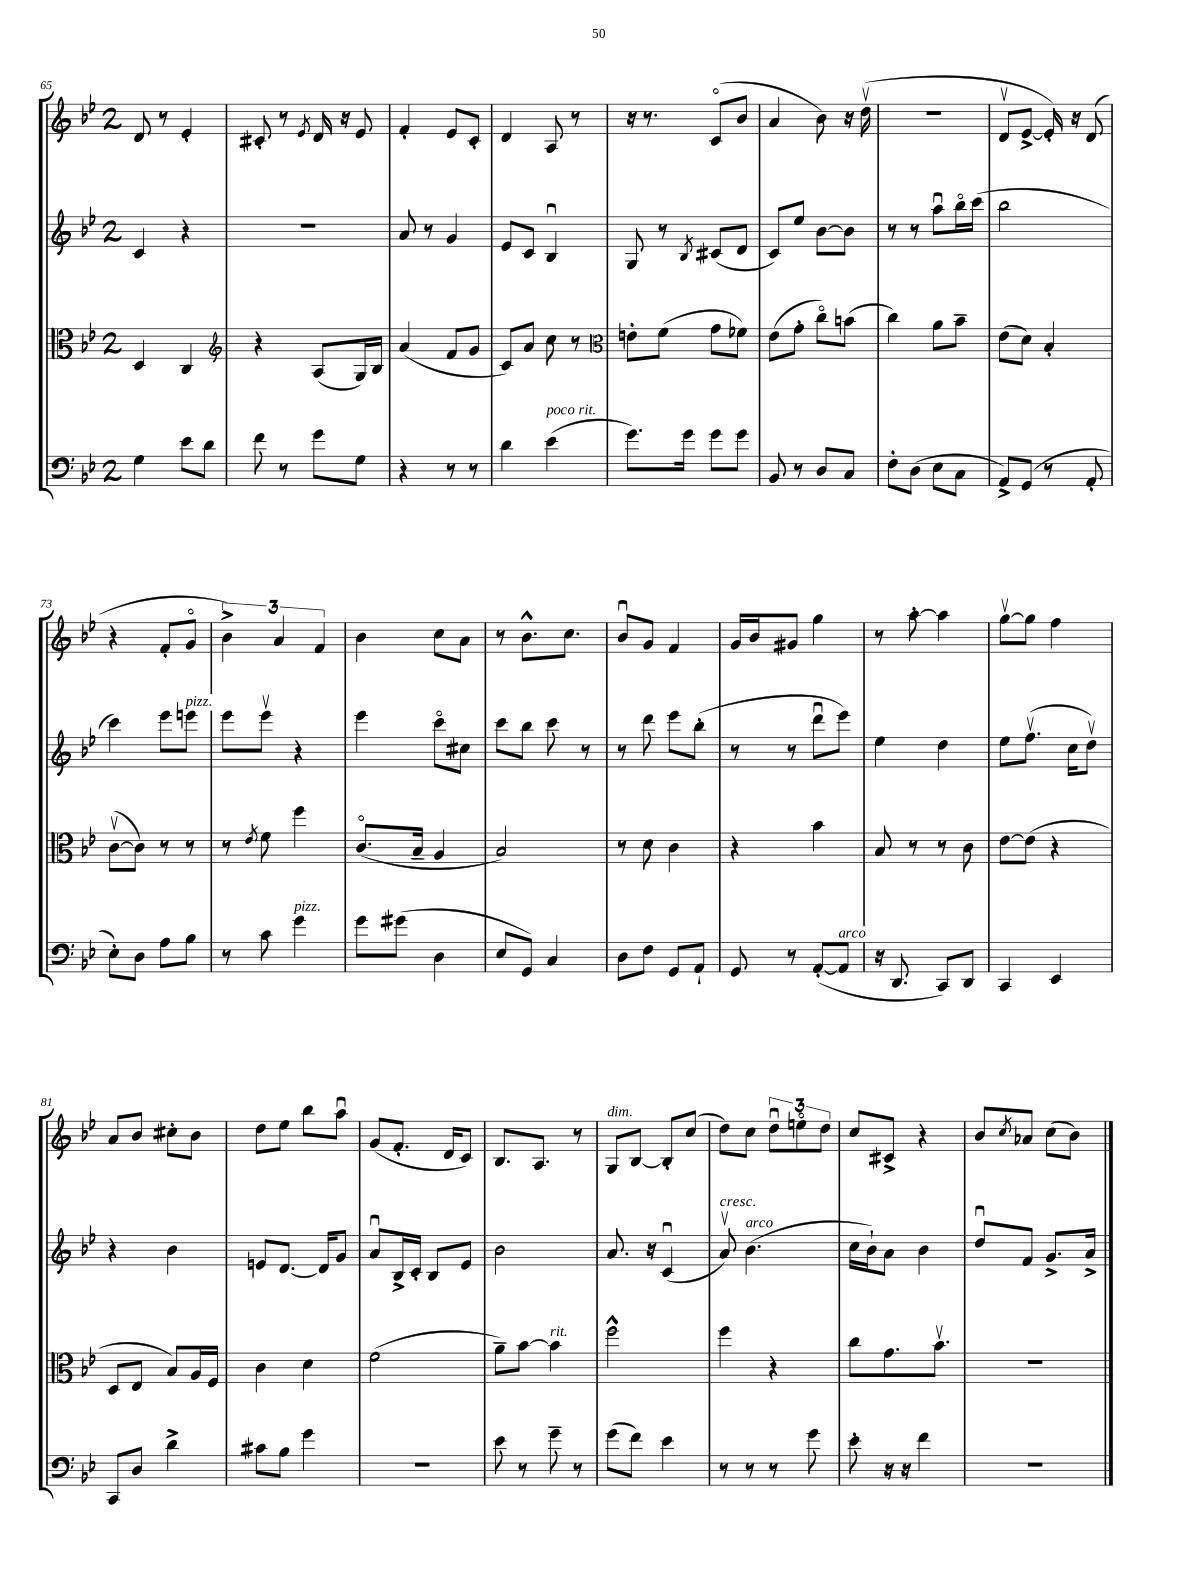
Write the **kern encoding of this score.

**kern	**kern	**kern	**kern
*staff4	*staff3	*staff2	*staff1
*clefF4	*clefC3	*clefG2	*clefG2
*k[b-e-]	*k[b-e-]	*k[b-e-]	*k[b-e-]
*M2/4	*M2/4	*M2/4	*M2/4
4G\	4D/	4c/	8d/
.	.	.	8r
8e-\L	4C/	4r	4e-'/
8d\J	.	.	.
=	=	=	=
*	*clefG2	*	*
8f\	4r	2r	8c#'/
8r	.	.	8r
.	.	.	8qe-/
8g\L	(8A/L	.	16d/
.	.	.	16r
8G\J	16G/L)	.	8e-/
.	16B-/JJ	.	.
=	=	=	=
4r	(4a/	8a/	4f'/
.	.	8r	.
8r	8f/L	4g/	8e-/L
8r	8g/J	.	8c'/J
=	=	=	=
4d\	8c/L)	8e-/L	4d/
.	8a/J	8c/J	.
(4e-\	8cc\	4B-u/	8A/
.	8r	.	8r
=	=	=	=
*	*clefC3	*	*
8.g\L)	8e'\L	8G/	16r
.	.	.	8.r
.	(8f\J	8r	.
16g\Jk	.	.	.
.	.	8qB-/	.
8g\L	8g\L	(8c#/L	(8co/L
8g\J	8f-\J)	8d/J	8b-/J
=	=	=	=
8BB-/	(8e-\L	8c/L)	4a/
8r	8g'\J	8ee-/J	.
8D/L	8cco\L)	[8b-\L	8b-\)
8C/J	(8b\J	8b-\]J	16r
.	.	.	(16ddv\
=	=	=	=
8F'\L	4cc\)	8r	2r
(8D\J	.	8r	.
8E-\L	8a\L	8aau\L	.
8C\J	8b-~\J	16bb-o\L	.
.	.	(16ccc\JJ	.
=	=	=	=
8AA^/L)	(8e-\L	2bb-\	8dv/L
(8GG/J	8d\J)	.	[8e-^/J
8r	4B-'/	.	16e-'/])
.	.	.	16r
8AA'/	.	.	(8d/
=	=	=	=
8E-'\L)	([8cv\L	4ccc\)	4r
8D\J	8c\]J)	.	.
8A\L	8r	8eee-\L	8f'/L
8B-\J	8r	8eee\J	8go/J
=	=	=	=
8r	8r	8eee-\L	6b-^\)
.	8qe-/	.	.
8c\	8f\	8eee-v\J	.
.	.	.	6a/
4g\	4ff\	4r	.
.	.	.	6f/
=	=	=	=
8g\L	(8.co/L	4eee-\	4b-\
(8g#\J	.	.	.
.	16B-~/Jk	.	.
4D\	4A/	8ccco\L	8cc\L
.	.	8cc#\J	8a\J
=	=	=	=
8E-/L	2B-/)	8ccc\L	8r
8GG/J)	.	8bb-\J	8.b-^^\L
4C/	.	8ccc\	.
.	.	.	8.cc\J
.	.	8r	.
=	=	=	=
8D\L	8r	8r	8b-u/L
8F\J	8d\	8ddd\	8g/J
8GG/L	4c\	8eee-\L	4f/
8AA`/J	.	(8bb-'\J	.
=	=	=	=
8GG/	4r	8r	16g/LL
.	.	.	16b-/J
8r	.	8r	8g#/J
([8AA'/L	4b-\	8dddu\L	4gg\
8AA/]J	.	8eee-\J)	.
=	=	=	=
16r	8B-/	4ee-\	8r
8.DD/	.	.	.
.	8r	.	[8aa'\
8CC/L)	8r	4dd\	4aa\]
8DD/J	8c\	.	.
=	=	=	=
4CC/	[8e-\L	8ee-\L	[8ggv\L
.	(8e-\]J	(8.ffv\J	8gg\]J
4EE-/	4r	.	4ff\
.	.	16cc\LK	.
.	.	8ddv\J)	.
=	=	=	=
8CC/L	8D/L	4r	8a/L
8D/J	8E-/J	.	8b-/J
4d^\	8B-/L)	4b-\	8cc#'\L
.	16A/L	.	8b-\J
.	16F/JJ	.	.
=	=	=	=
8c#\L	4c\	8e/L	8dd\L
8B-\J	.	[8.d/J	8ee-\J
4g\	4d\	.	8bb-\L
.	.	16d/]LK	.
.	.	8g/J	8aau\J
=	=	=	=
2r	(2f\	8au/L	(8g/L
.	.	16B-^/L	8.f'/J
.	.	16c'/JJ	.
.	.	8B-/L	.
.	.	.	16d/LK
.	.	8e-/J	8c/J)
=	=	=	=
8e-\	8a~\L)	2b-\	8.B-/L
8r	[8b-\J	.	.
.	.	.	8.A/J
8g~\	4b-\]	.	.
8r	.	.	8r
=	=	=	=
(8g\L	2ff^^\	8.a/	8G/L
8f\J)	.	.	[8B-/J
.	.	16r	.
4e-\	.	(4cu/	8B-'/]L
.	.	.	(8cc/J
=	=	=	=
8r	4ff\	8av/)	8dd\L)
8r	.	(4.b-\	8cc\J
8r	4r	.	12ddu\L
.	.	.	12eeo\
8g\	.	.	.
.	.	.	12dd\J
=	=	=	=
8e-'\	8cc\L	16cc\LL	8cc/L
.	.	16b-`\J)	.
16r	8.g\	8a\J	8c#^/J
16r	.	.	.
4f\	.	4b-\	4r
.	8.b-v\J	.	.
=	=	=	=
2r	2r	8ddu/L	8b-/L
.	.	.	8qcc/
.	.	8f/J	8a-/J
.	.	8.g^/L	(8cc\L
.	.	.	8b-\J)
.	.	16a^/Jk	.
==	==	==	==
*-	*-	*-	*-
